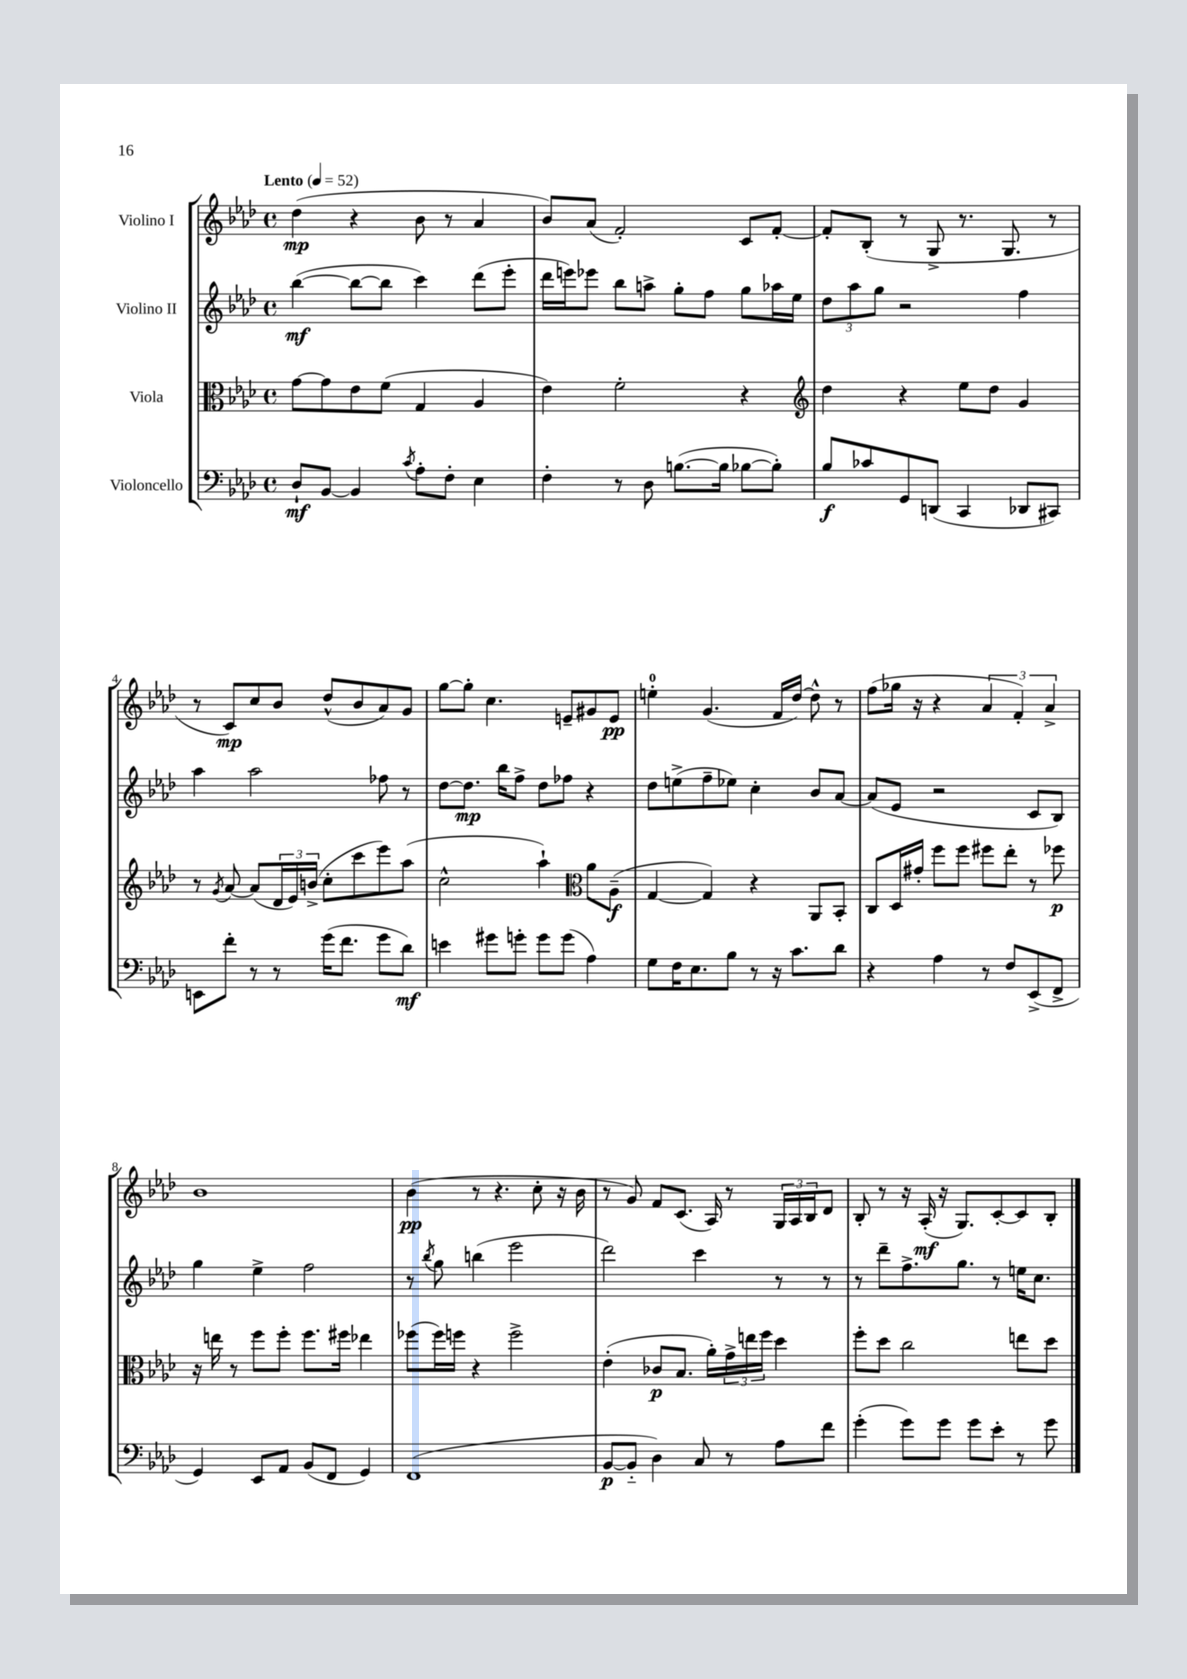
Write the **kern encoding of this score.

**kern	**dynam	**kern	**dynam	**kern	**dynam	**kern	**dynam
*part4	*part4	*part3	*part3	*part2	*part2	*part1	*part1
*staff4	*staff4	*staff3	*staff3	*staff2	*staff2	*staff1	*staff1
*I"Violoncello	*	*I"Viola	*	*I"Violino II	*	*I"Violino I	*
*clefF4	*	*clefC3	*	*clefG2	*	*clefG2	*
*k[b-e-a-d-]	*	*k[b-e-a-d-]	*	*k[b-e-a-d-]	*	*k[b-e-a-d-]	*
*M4/4	*	*M4/4	*	*M4/4	*	*M4/4	*
*met(c)	*	*met(c)	*	*met(c)	*	*met(c)	*
*MM52	*	*MM52	*	*MM52	*	*MM52	*
=1	=1	=1	=1	=1	=1	=1	=1
!	!	!	!	!	!	!LO:TX:a:B:t=Lento	!
8D-`/L	mf	[8g\L	.	([4bb-\	mf	(4dd-\	mp
[8BB-/J	.	8g\]	.	.	.	.	.
4BB-/]	.	8e-\	.	8bb-\L_	.	4r	.
.	.	(8f\J	.	8bb-\J]	.	.	.
8qc/	.	.	.	.	.	.	.
8A-'\L	.	4G/	.	4ccc\)	.	8b-\	.
8F'\J	.	.	.	.	.	8r	.
4E-\	.	4A-/	.	(8ddd-\L	.	4a-/	.
.	.	.	.	8eee-'\J	.	.	.
=2	=2	=2	=2	=2	=2	=2	=2
4F'\	.	4e-\)	.	16ddd-\LL	.	8b-/L)	.
.	.	.	.	16eeen\J)	.	.	.
.	.	.	.	8eee-X\J	.	(8a-/J	.
8r	.	2f'\	.	8bb-\L	.	2f'/)	.
8D-\	.	.	.	8aan^\J	.	.	.
([8.Bn\L	.	.	.	8gg'\L	.	.	.
.	.	.	.	8ff\J	.	.	.
16B\Jk]	.	.	.	.	.	.	.
[8B-X\L	.	4r	.	8gg\L	.	8c/L	.
8B-'\J])	.	.	.	16aa-X\L	.	[8f'/J	.
.	.	.	.	16ee-\JJ	.	.	.
=3	=3	=3	=3	=3	=3	=3	=3
*	*	*clefG2	*	*	*	*	*
8B-/L	f	4dd-\	.	12dd-\L	.	8f'/L]	.
.	.	.	.	12aa-\	.	.	.
8c-X/	.	.	.	.	.	(8B-'/J	.
.	.	.	.	12gg\J	.	.	.
8GG/	.	4r	.	2r	.	8r	.
(8DDn/J	.	.	.	.	.	8G^/	.
4CC/	.	8ee-\L	.	.	.	8.r	.
.	.	8dd-\J	.	.	.	.	.
.	.	.	.	.	.	8.G/	.
8DD-X/L	.	4g/	.	4ff\	.	.	.
8CC#X/J)	.	.	.	.	.	8r	.
!!LO:LB:g=z
=4	=4	=4	=4	=4	=4	=4	=4
8EEn\L	.	8r	.	4aa-\	.	8r	.
.	.	8qg/	.	.	.	.	.
8f'\J	.	[8a-/	.	.	.	8c/L)	mp
8r	.	(8a-/L]	.	2aa-\	.	8cc/	.
8r	.	24d-/L	.	.	.	8b-/J	.
.	.	24e-/)	.	.	.	.	.
.	.	(24bn^/JJ	.	.	.	.	.
(16g\KL	.	8cc'\L	.	.	.	(8dd-^^/L	.
8.f\J	.	.	.	.	.	.	.
.	.	8ccc\	.	.	.	8b-/	.
8g\L	.	8eee-\)	.	8ff-X\	.	8a-/)	.
8d-\J)	mf	(8aa-\J	.	8r	.	8g/J	.
=5	=5	=5	=5	=5	=5	=5	=5
4en\	.	2cc^^\	.	[8dd-\L	.	[8gg\L	.
.	.	.	.	8.dd-\J]	mp	8gg'\J]	.
8g#X\L	.	.	.	.	.	4.cc\	.
.	.	.	.	16bb-\KL	.	.	.
8gn'\J	.	.	.	8ff^\J	.	.	.
8g\L	.	4aa-`\)	.	8dd-\L	.	.	.
(8g\J	.	.	.	8ff-X\J	.	8en~/L	.
*	*	*clefC3	*	*	*	*	*
4A-\)	.	8a-\L	.	4r	.	8g#X/	.
.	.	(8A-~\J	f	.	.	8e/J	pp
=6	=6	=6	=6	=6	=6	=6	=6
8G\L	.	[4G/	.	8dd-\L	.	4een'\	.
16F\K	.	.	.	(8een^\	.	.	.
8.E-\	.	.	.	.	.	.	.
.	.	4G/])	.	8ff~\	.	(4.g/	.
8B-\J	.	.	.	8ee-X\J)	.	.	.
8r	.	4r	.	4cc'\	.	.	.
16r	.	.	.	.	.	16f/LL	.
8.c\L	.	.	.	.	.	[16dd-/JJ)	.
.	.	8AA-/L	.	8b-/L	.	8dd-^^\]	.
8d-\J	.	8BB-'/J	.	[8a-/J	.	8r	.
=7	=7	=7	=7	=7	=7	=7	=7
4r	.	8C/L	.	(8a-/L]	.	(8ff\L	.
.	.	16D-/L	.	8e-/J	.	16gg-X\Jk	.
.	.	16g#X'/JJ	.	.	.	16r	.
4A-\	.	8ff\L	.	2r	.	4r	.
.	.	8ff\J	.	.	.	.	.
8r	.	8ff#X\L	.	.	.	6a-/	.
8F/L	.	8ee-'\J	.	.	.	.	.
.	.	.	.	.	.	6f'/)	.
(8EE-^/	.	8r	.	8c/L	.	.	.
.	.	.	.	.	.	6a-^/	.
8FF^/J	.	8ff-X\	p	8B-/J)	.	.	.
!!LO:LB:g=z
=8	=8	=8	=8	=8	=8	=8	=8
4GG/)	.	16r	.	4gg\	.	1b-	.
.	.	16een\	.	.	.	.	.
.	.	8r	.	.	.	.	.
8EE-/L	.	8ff\L	.	4ee-^\	.	.	.
8AA-/J	.	8ff'\J	.	.	.	.	.
(8BB-/L	.	8.ff\L	.	2ff\	.	.	.
8FF/J	.	.	.	.	.	.	.
.	.	16ff#X\Jk	.	.	.	.	.
4GG/)	.	4ee-X\	.	.	.	.	.
=9	=9	=9	=9	=9	=9	=9	=9
(1FF	.	(8ff-X\L	.	8r	.	(4b-\	pp
.	.	.	.	8qbb-/	.	.	.
.	.	16ff-\L)	.	8gg\	.	.	.
.	.	16ffn\JJ	.	.	.	.	.
.	.	4r	.	(4bbn\	.	8r	.
.	.	.	.	.	.	4.r	.
.	.	2ff^\	.	2eee-\	.	.	.
.	.	.	.	.	.	8cc'\	.
.	.	.	.	.	.	16r	.
.	.	.	.	.	.	16b-\	.
=10	=10	=10	=10	=10	=10	=10	=10
[8BB-/L	p	(4e-'\	.	2ddd-\)	.	8r	.
8BB-/J]	.	.	.	.	.	8g/)	.
4D-\)	.	8c-X/L	p	.	.	8f/L	.
.	.	8.B-/J	.	.	.	(8.c/J	.
8C/	.	.	.	4ccc\	.	.	.
.	.	16a-'\LL)	.	.	.	16A-/)	.
8r	.	24g^\	.	.	.	8r	.
.	.	24een\	.	.	.	.	.
.	.	24ff\JJ	.	.	.	.	.
8A-\L	.	4dd-\	.	8r	.	24G/LL	.
.	.	.	.	.	.	24A-/	.
.	.	.	.	.	.	24B-/J	.
8f\J	.	.	.	8r	.	8d-/J	.
=11	=11	=11	=11	=11	=11	=11	=11
(4g'\	.	8ff'\L	.	8r	.	8B-'/	.
.	.	8dd-\J	.	8ddd-~\L	.	8r	.
8g\L)	.	2cc\	.	8.ff^\	.	16r	.
.	.	.	.	.	.	(16A-'/	mf
8g\J	.	.	.	.	.	16r	.
.	.	.	.	8.gg\J	.	8.G/L)	.
8g\L	.	.	.	.	.	.	.
8e-'\J	.	.	.	8r	.	[8c'/	.
8r	.	8een\L	.	16een\KL	.	8c/]	.
.	.	.	.	8.cc\J	.	.	.
8g\	.	8dd-\J	.	.	.	8B-'/J	.
==	==	==	==	==	==	==	==
*-	*-	*-	*-	*-	*-	*-	*-
